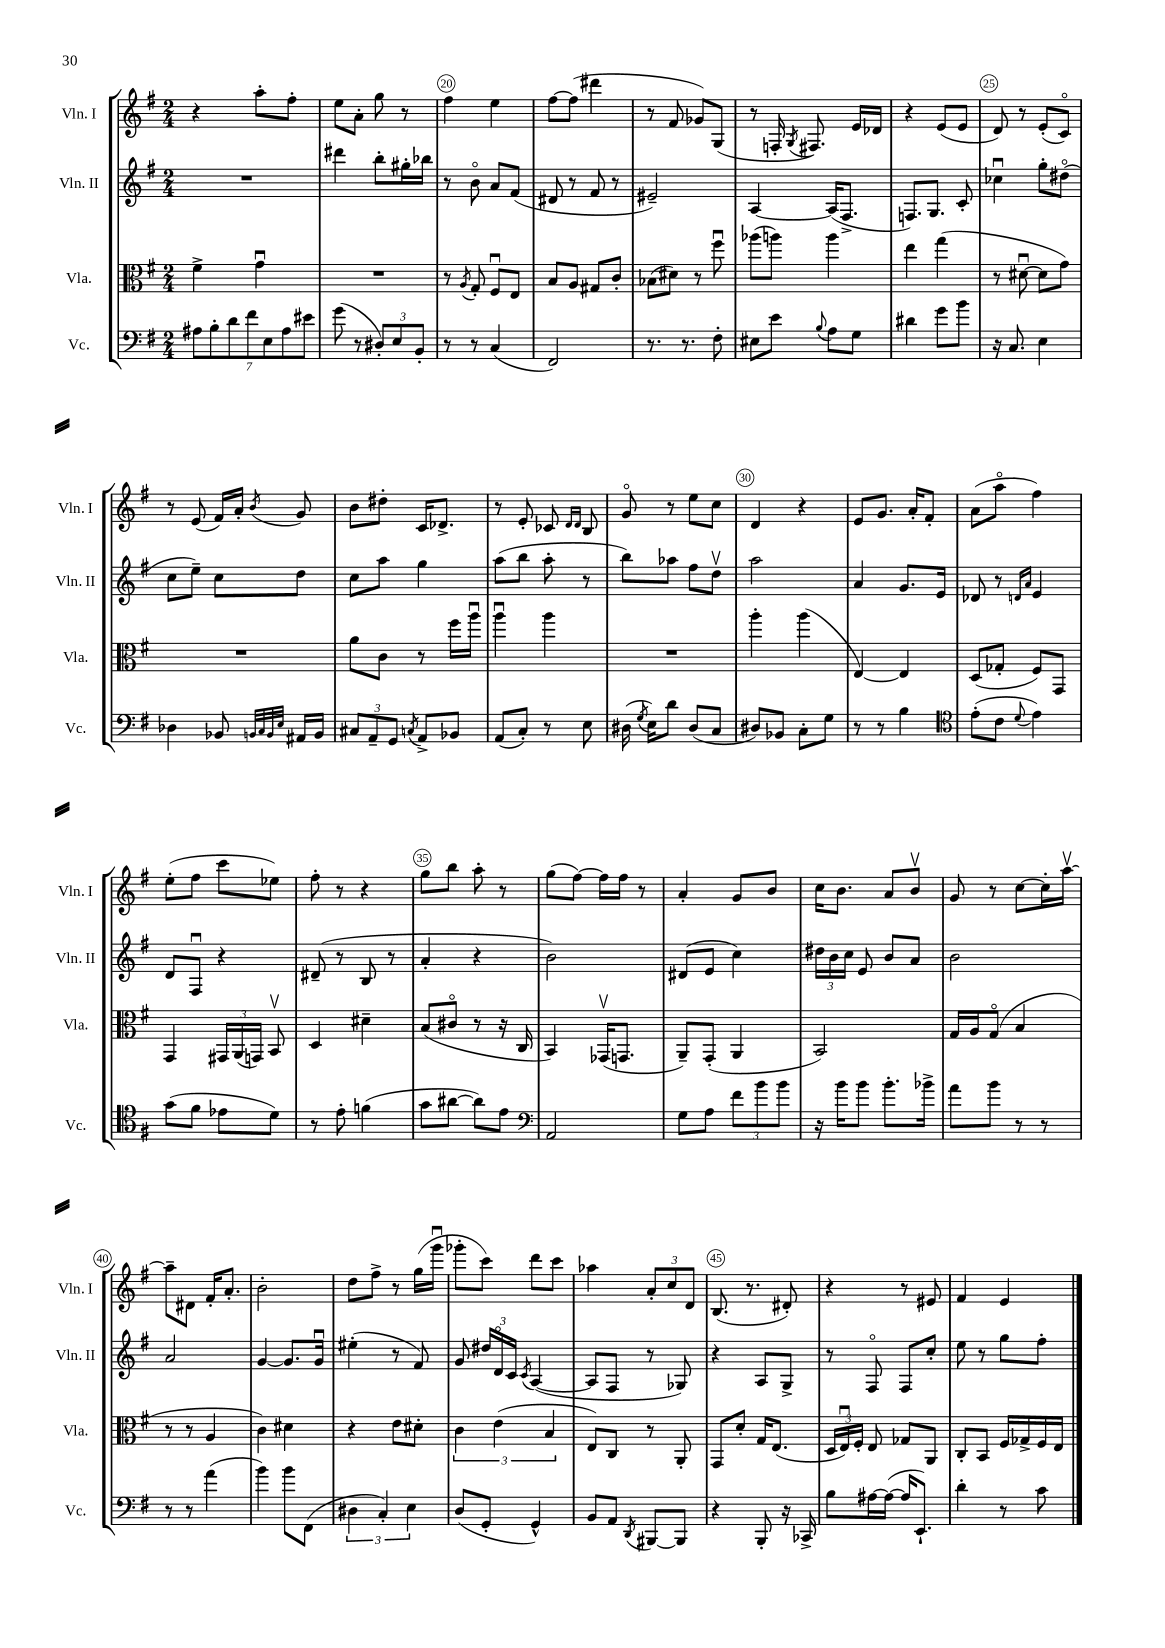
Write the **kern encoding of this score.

**kern	**kern	**kern	**kern
*staff4	*staff3	*staff2	*staff1
*clefF4	*clefC3	*clefG2	*clefG2
*k[f#]	*k[f#]	*k[f#]	*k[f#]
*M2/4	*M2/4	*M2/4	*M2/4
14A#	4f#^	2r	4r
14B'	.	.	.
14d	.	.	.
14f#	.	.	.
.	4gu	.	8aa'
14E	.	.	.
14A#	.	.	.
.	.	.	8ff#'
14e#	.	.	.
=	=	=	=
(8g	2r	4ddd#	8ee
8r	.	.	8a'
12D#')	.	8bb'	8gg
12E	.	.	.
.	.	16gg#'	8r
12BB'	.	.	.
.	.	16bb-	.
=	=	=	=
8r	8r	8r	4ff#
.	8qA	.	.
8r	8G'	8bo	.
(4C	8F#u	8a	4ee
.	8E	(8f#	.
=	=	=	=
2FF#)	8B	8d#	[8ff#
.	8A	8r	(8ff#]
.	8G#	8f#	4ddd#
.	8c'	8r	.
=	=	=	=
8.r	(8B-	2e#~)	8r
.	8d#)	.	8f#
8.r	.	.	.
.	8r	.	8g-)
8F#'	8ff#u	.	(8G
=	=	=	=
8E#	(8aa-	[4A	8r
8e	8aa)	.	16F'
.	.	.	8qG
.	.	.	8.F#)
8qqB	.	.	.
8A	4aa	(16A]	.
.	.	8.F#^	.
8G	.	.	16e
.	.	.	16d-
=	=	=	=
4d#	4ee	8.F)	4r
.	.	8.G	.
8g	(4gg	.	(8e
8b	.	8c'	8e
=	=	=	=
16r	8r	4cc-u	8d)
8.C	.	.	.
.	[8d#u	.	8r
4E	8d#]	8gg'	(8e'
.	8g)	(8dd#o	8co)
=	=	=	=
4D-	2r	8cc	8r
.	.	8ee~)	(8e
8BB-	.	8cc	16f#)
.	.	.	16a'
32qqBB	.	.	.
32qqC	.	.	.
32qqBB	.	.	.
32qqE	.	.	8qb
16AA#	.	8dd	8g
16BB	.	.	.
=	=	=	=
12C#	8a	8cc	8b
12AA~	.	.	.
.	8c	8aa	8dd#'
12GG	.	.	.
8qC	.	.	.
8AA^	8r	4gg	16c
.	.	.	8.d-^
8BB-	16ff#	.	.
.	16aau	.	.
=	=	=	=
(8AA	4aau	(8aa	8r
8C')	.	8bb	8e'
8r	4aa	8aa'	8c-
.	.	.	16qqd
.	.	.	16qqd
8E	.	8r	8B
=	=	=	=
(16D#	2r	8bb)	8go
8qG	.	.	.
16E)	.	.	.
8d	.	8aa-	8r
(8D#	.	8ff#	8ee
8C	.	8ddv	8cc
=	=	=	=
8D#)	4aa'	2aa	4d
8BB-	.	.	.
8C'	(4aa	.	4r
8G	.	.	.
=	=	=	=
8r	[4E)	4a	8e
8r	.	.	8.g
4B	4E]	8.g	.
.	.	.	16a'
.	.	.	8f#'
.	.	16e	.
=	=	=	=
*clefC4	*	*	*
(8e'	(8D	8d-	(8a
8c	8G-'	8r	8aao
.	.	16qqd	.
8qqd	.	16qqa	.
4e)	8F#)	4e	4ff#)
.	8GG	.	.
=	=	=	=
(8g	4GG	8d	(8ee'
8f#	.	8F#u	8ff#
8e-	24GG#	4r	8ccc
.	(24AA	.	.
.	24GG)	.	.
8d)	8BBv	.	8ee-)
=	=	=	=
8r	4D	(8d#~	8ff#'
8e'	.	8r	8r
(4f	4d#~	8B	4r
.	.	8r	.
=	=	=	=
8g	(8B	4a'	8gg
[8a#	8c#o	.	8bb
8a#])	8r	4r	8aa'
8e	16r	.	8r
.	16C	.	.
=	=	=	=
*clefF4	*	*	*
2AA	4BB)	2b)	(8gg
.	.	.	[8ff#)
.	(16GG-v	.	16ff#]
.	8.GG	.	16ff#
.	.	.	8r
=	=	=	=
8G	8AA~)	(8d#	4a'
8A	(8GG'	8e	.
12f#	4AA	4cc)	8g
12b	.	.	.
.	.	.	8b
12b	.	.	.
=	=	=	=
16r	2BB)	24dd#	16cc
.	.	24b	.
16b	.	.	8.b
.	.	24cc	.
8b	.	8e	.
8.b'	.	8b	8a
.	.	8a	8bv
16b-^	.	.	.
=	=	=	=
8a	16G	2b	8g
.	16A	.	.
8b	(8Go	.	8r
8r	4B	.	[8cc
8r	.	.	16cc']
.	.	.	[16aav
=	=	=	=
8r	8r	2a	8aa~]
8r	8r	.	8d#
(4a	4A	.	16f#'
.	.	.	8.a'
=	=	=	=
4b)	4c)	[4g	2b'
8b	4d#	8.g]	.
(8FF#	.	.	.
.	.	16gu	.
=	=	=	=
6D#	4r	(4ee#'	8dd
.	.	.	8ff#^
6C')	.	.	.
.	8e	8r	8r
6E	.	.	.
.	8d#'	8f#)	(16gg
.	.	.	16gggu
=	=	=	=
(8D	6c	8g	8ggg-'
8GG'	.	24dd#	8ccc)
.	(6e	24do	.
.	.	24c	.
.	.	8qc	.
4GG^^)	.	([4A	8ddd
.	6B	.	.
.	.	.	8ccc
=	=	=	=
8BB	8E)	8A]	4aa-
8AA	8C	8F#	.
8qDD	.	.	.
[8BBB#	8r	8r	12a'
.	.	.	12cc
8BBB#]	8AA'	8G-)	.
.	.	.	12d
=	=	=	=
4r	8GG	4r	(8.B
.	8d'	.	.
.	.	.	8.r
8BBB'	16G	8A	.
.	(8.E	.	.
16r	.	8G^	8d#')
16CC-^	.	.	.
=	=	=	=
8B	24D	8r	4r
.	24Eu)	.	.
.	24F#'	.	.
[16A#	8E	8F#o	.
(16A#_	.	.	.
16A#]	8G-	8F#	8r
8.EE`)	.	.	.
.	8AA	8cc'	8e#
=	=	=	=
4d'	8C'	8ee	4f#
.	8BB	8r	.
8r	16F#	8gg	4e
.	16G-^	.	.
8c	16F#	8ff#'	.
.	16E	.	.
==	==	==	==
*-	*-	*-	*-
